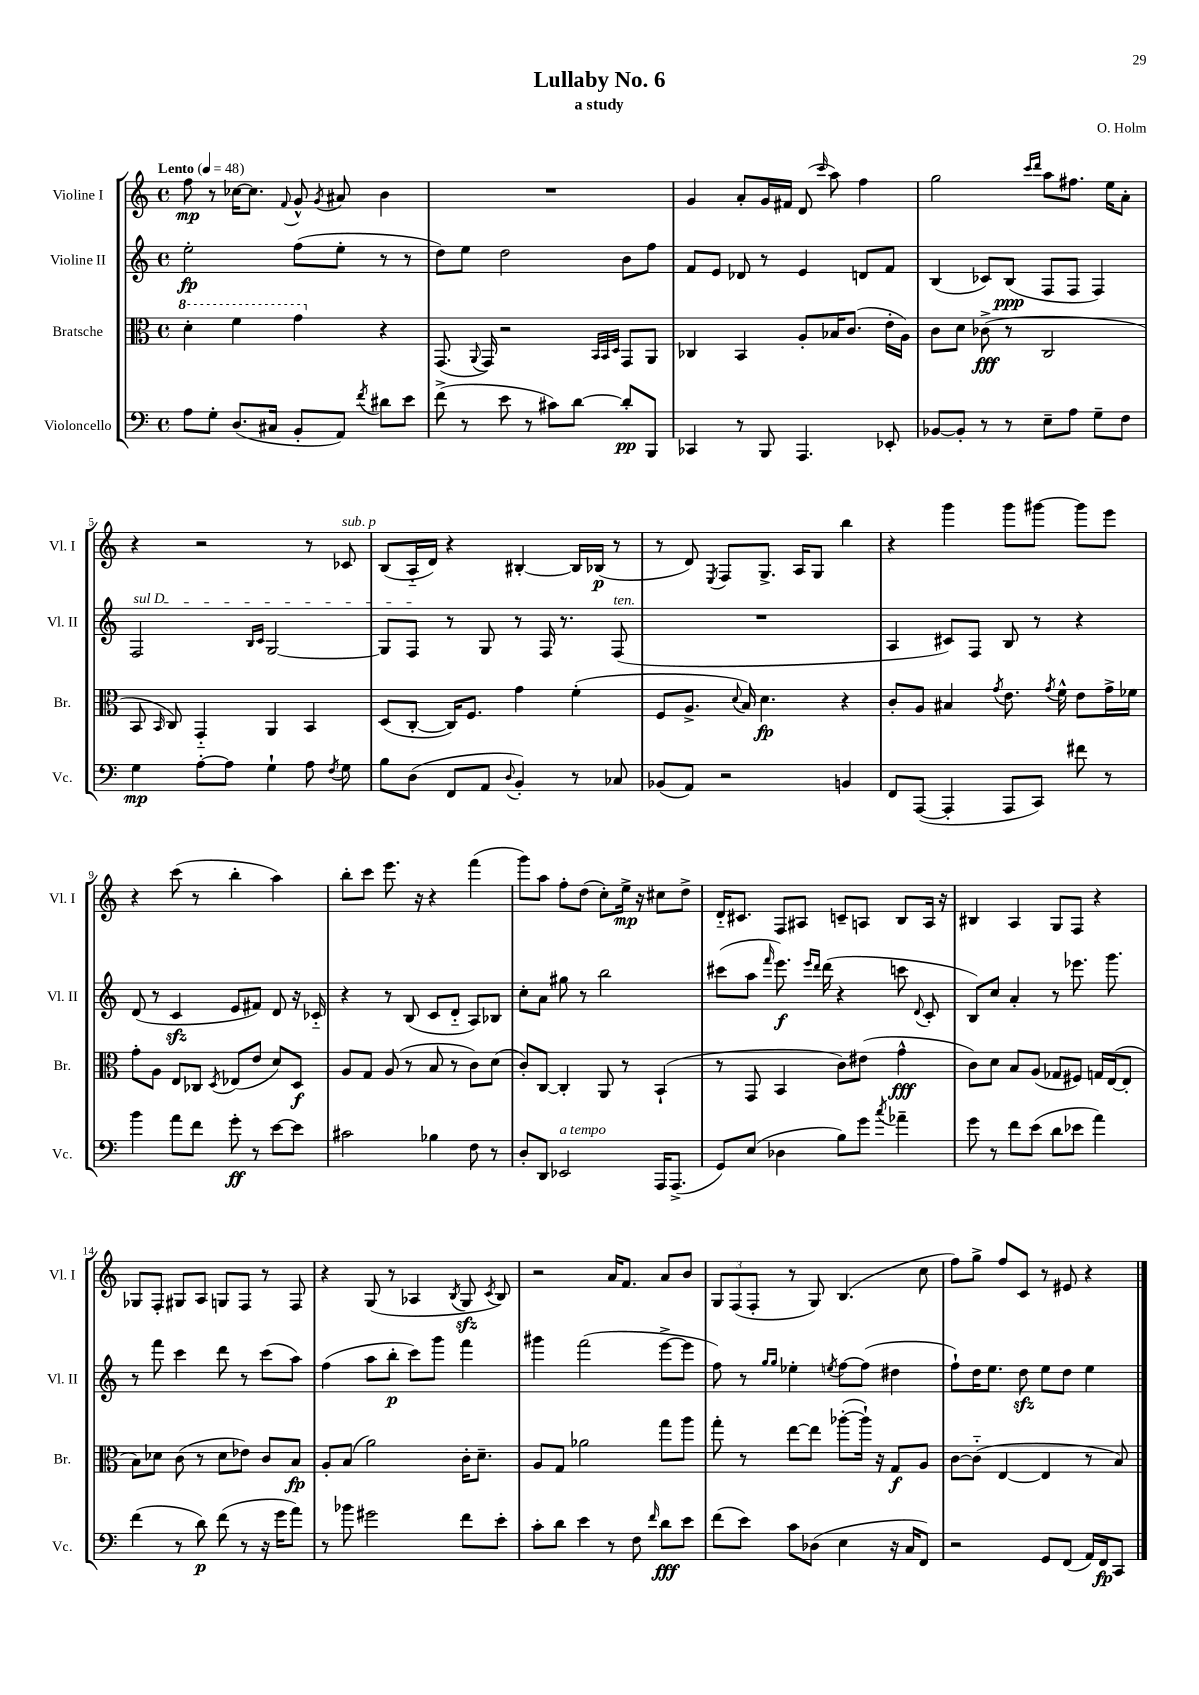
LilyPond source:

\header { title = "Lullaby No. 6" composer = "O. Holm" subtitle = "a study" }
<<
\new StaffGroup <<
\new Staff = "s0" \with { instrumentName = "Violine I" shortInstrumentName = "Vl. I" } {
    \clef treble \key c \major \defaultTimeSignature \time 4/4 \tempo "Lento" 4 = 48
    \autoBeamOff f''8\mp r8 ces''16[~ ces''8.] \appoggiatura { f'8 } g'8-^ \acciaccatura { g'8 } ais'8 b'4 |
    R1 |
    g'4 a'8[-. g'16 fis'16] d'8( \grace { c'''16 } a''8) f''4 |
    g''2 \grace { c'''16[ d'''16] } a''8[ fis''8.] e''16[ a'8]-. |
    r4 r2 r8 ces'8^\markup { \italic "sub. p" } |
    b8[( a16-_ d'16]) r4 bis4~-. bis16[ bes16]\p( r8 |
    r8 d'8) \acciaccatura { e8 } f8[ g8.]-> a16[ g8] b''4 |
    r4 g'''4 g'''8[ gis'''8]~ gis'''8[ e'''8] |
    r4 c'''8( r8 b''4-. a''4) |
    b''8[-. c'''8] e'''8. r16 r4 f'''4( |
    g'''8[) a''8] f''8[-. d''8]( c''8[-.) e''16]->\mp r16 cis''8[ d''8]-> |
    d'16[-_ cis'8.] f8[ ais8] c'8[-- a8] b8[ a16] r16 |
    bis4 a4 g8[ f8] r4 |
    ges8[ f8]-. gis8[ a8] g8[ f8] r8 f8 |
    r4 g8( r8 aes4 \acciaccatura { b8 } g8\sfz \acciaccatura { c'8 } b8) |
    r2 a'16[ f'8.] a'8[ b'8] |
    \tuplet 3/2 { g8[ f8( f8]-. } r8 g8) b4.( c''8 |
    f''8[) g''8]-> f''8[ c'8] r8 eis'8 r4 \bar "|." |
}
\new Staff = "s1" \with { instrumentName = "Violine II" shortInstrumentName = "Vl. II" } {
    \clef treble \key c \major \defaultTimeSignature \time 4/4
    \autoBeamOff e''2-.\fp f''8[( e''8]-. r8 r8 |
    d''8[) e''8] d''2 b'8[ f''8] |
    f'8[ e'8] des'8 r8 e'4 d'8[ f'8] |
    b4( ces'8[) b8]\ppp( f8[ f8] f4) |
    \once \override TextSpanner.bound-details.left.text = \markup { \italic "sul D" } f2\startTextSpan \grace { b16[ c'16] } g2~ |
    g8[ f8]\stopTextSpan r8 g8 r8 f16 r8. f8^\markup { \italic "ten." }( |
    R1 |
    a4 cis'8[) f8] b8 r8 r4 |
    d'8( r8 c'4\sfz e'8[ fis'8]) d'8 r16 ces'16-_ |
    r4 r8 b8( c'8[ d'8]-_ a8[) bes8] |
    c''8[-. a'8] gis''8 r8 b''2 |
    cis'''8[( a''8] \grace { f'''16 } e'''8.\f) \grace { e'''16[ d'''16] } d'''16( r4 c'''8 \appoggiatura { d'8 } c'8-. |
    b8[) c''8] a'4-. r8 ees'''8. g'''8. |
    r8 f'''8 c'''4 d'''8 r8 c'''8[( a''8]) |
    f''4( a''8[ b''8]-.\p c'''8[) g'''8] f'''4 |
    gis'''4 f'''2( e'''8[~-> e'''8] |
    f''8) r8 \grace { g''16[ g''16] } ees''4-. \acciaccatura { e''8 } f''8[~ f''8]( dis''4 |
    f''8[-!) d''16 e''8.] d''8\sfz e''8[ d''8] e''4 \bar "|." |
}
\new Staff = "s2" \with { instrumentName = "Bratsche" shortInstrumentName = "Br." } {
    \clef alto \key c \major \defaultTimeSignature \time 4/4
    \autoBeamOff \ottava #1 d''4-. f''4 g''4 \ottava #0 r4 |
    g,8.( \appoggiatura { a,8 } g,16) r2 \grace { b,32[ b,32 d32] } g,8[ a,8] |
    ces4 b,4 a8[-. bes16 c'8.]( e'16[-. a16]) |
    c'8[ d'8] ces'8->\fff( r8 c2 |
    b,8 \grace { b,16 } c8) g,4-_ a,4 b,4 |
    d8[( c8]~-. c16[) f8.] g'4 f'4-.( |
    f8[ a8.]-> \appoggiatura { d'8 } b16) d'4.\fp r4 |
    c'8[-. a8] bis4 \acciaccatura { g'8 } e'8. \acciaccatura { g'8 } f'16-^ e'8[ g'16-> fes'16] |
    g'8[-. a8] e8[ ces8] \acciaccatura { d8 } ees8[( e'8] d'8[) d8]\f |
    a8[ g8] a8( r8 b8 r8 c'8[) d'8]( |
    c'8[-.) c8]~ c4-. a,8 r8 b,4-!( |
    r8 g,8 b,4 c'8[) eis'8]( g'4-^\fff |
    c'8[) d'8] b8[ a8]( ges8[ fis8]) g16[ e16~( e8]-. |
    b8[) des'8] c'8( r8 des'8[ ees'8]) c'8[ b8]\fp |
    a8[-. b8]( a'2) c'16[-. d'8.]-- |
    a8[ g8] aes'2 g''8[ a''8] |
    g''8-. r8 e''8[~ e''8] aes''8[~-.( aes''16]-!) r16 g8[\f a8] |
    c'8[~ c'8]-_( e4~ e4 r8 b8) \bar "|." |
}
\new Staff = "s3" \with { instrumentName = "Violoncello" shortInstrumentName = "Vc." } {
    \clef bass \key c \major \defaultTimeSignature \time 4/4
    \autoBeamOff a8[ g8]-. d8.[( cis16] b,8[-. a,8]) \acciaccatura { f'8 } dis'8[ e'8] |
    f'8->( r8 e'8 r8 cis'8[) d'8]~ d'8[-.\pp b,,8] |
    ces,4 r8 b,,8 a,,4. ees,8-. |
    bes,8[~ bes,8]-. r8 r8 e8[-- a8] g8[-- f8] |
    g4\mp a8[~-. a8] g4-! a8 \acciaccatura { f8 } g8 |
    b8[ d8]( f,8[ a,8] \appoggiatura { d8 } b,4-.) r8 ces8 |
    bes,8[( a,8]) r2 b,4 |
    f,8[ a,,8]~( a,,4-. a,,8[ c,8]) fis'8 r8 |
    b'4 a'8[ f'8] g'8-.\ff r8 e'8[~ e'8] |
    cis'2 bes4 f8 r8 |
    d8[-. d,8] ees,2^\markup { \italic "a tempo" } a,,16[ a,,8.]->( |
    g,8[) e8]( des4 b8[) g'8] \acciaccatura { c''8 } aes'4-- |
    g'8 r8 f'8[ e'8]( d'8[ ees'8] a'4) |
    f'4( r8 d'8\p) f'8( r8 r16 g'16[ a'8]) |
    r8 bes'8 gis'2 f'8[ e'8]-. |
    c'8[-. d'8] e'4 r8 f8 \grace { f'16 } d'8[\fff e'8] |
    f'8[( e'8]) c'8[ des8]( e4 r16 c16[ f,8]) |
    r2 g,8[ f,8]( a,16[) f,16\fp c,8] \bar "|." |
}
>>
>>
